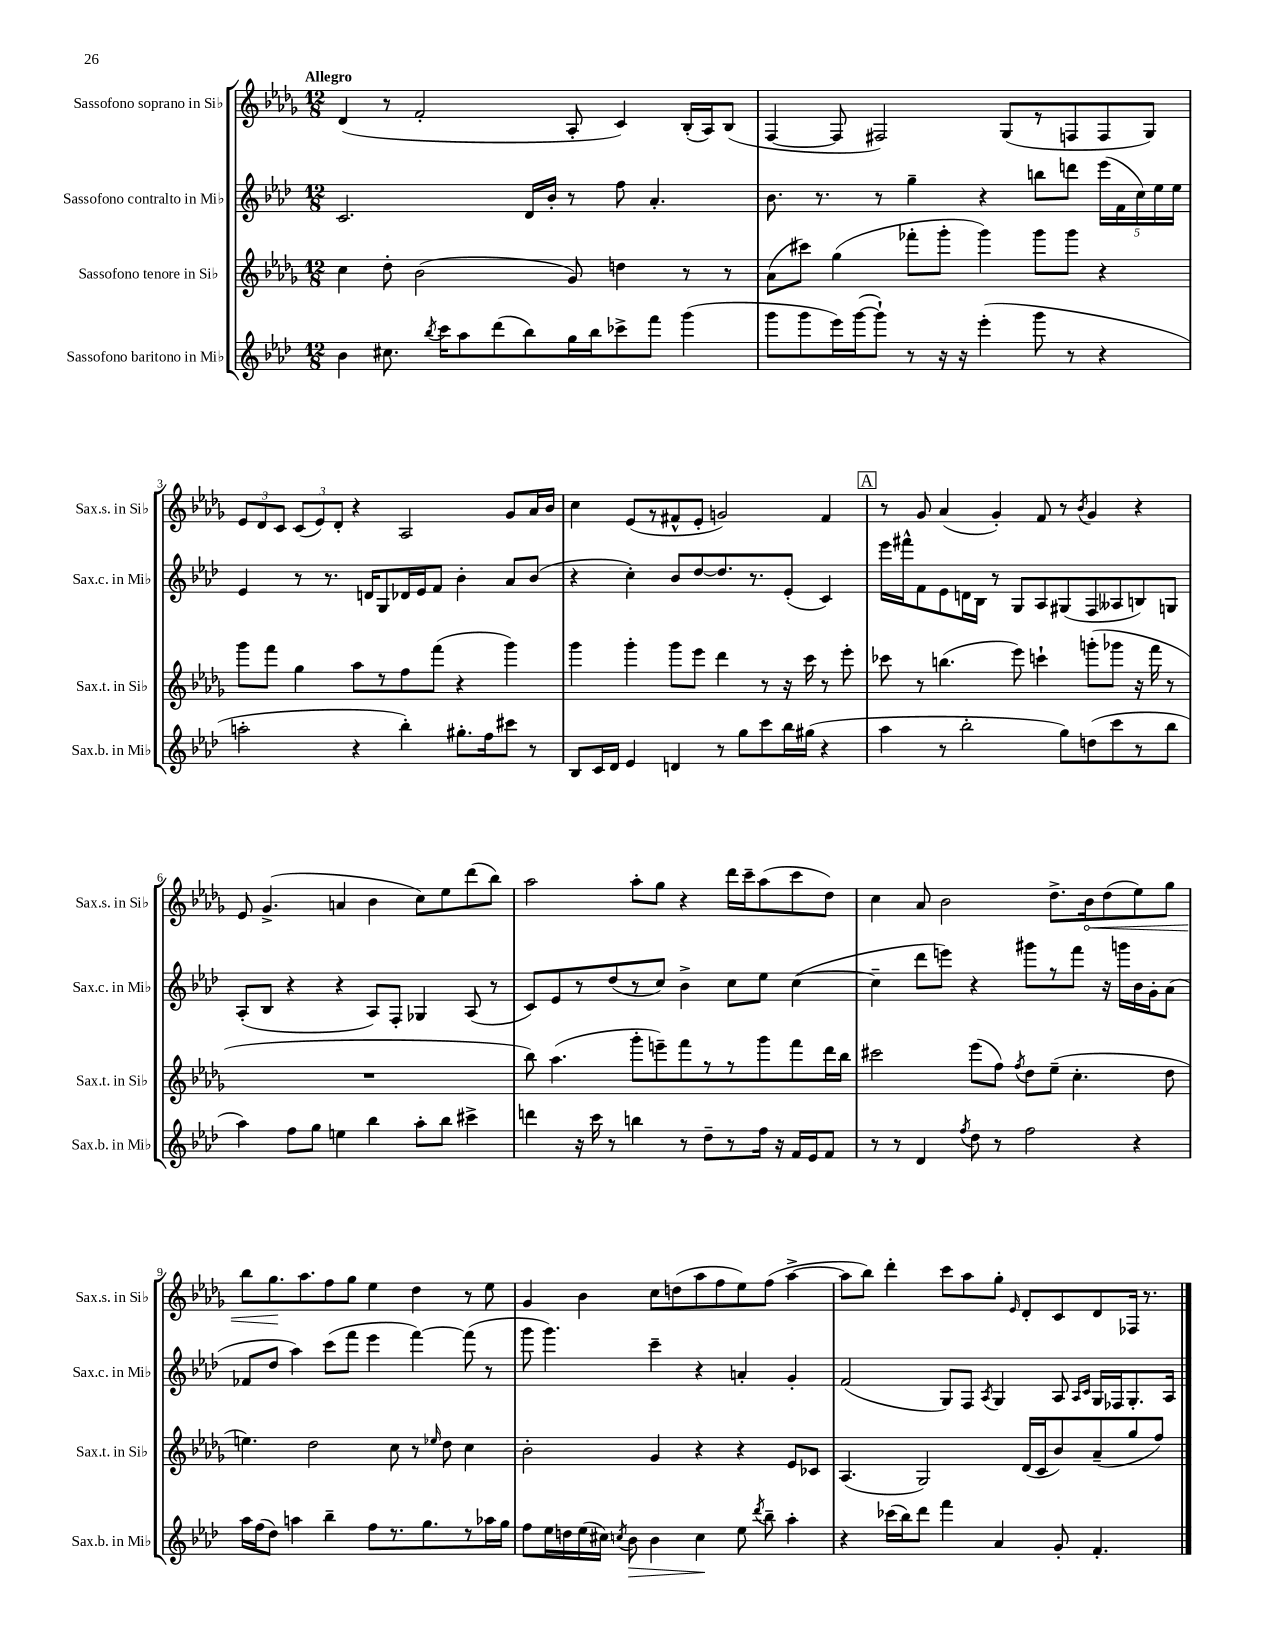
<<
\new StaffGroup <<
\new Staff = "s0" \with { instrumentName = "Sassofono soprano in Sib" shortInstrumentName = "Sax.s. in Sib" } {
    \clef treble \key des \major \numericTimeSignature \time 12/8 \tempo "Allegro"
    \autoBeamOff des'4( r8 f'2-. aes8-. c'4) bes16[-.( aes16) bes8]( |
    f4~ f8 fis2) ges8[( r8 f8 f8 ges8]) |
    \tuplet 3/2 { ees'8[ des'8 c'8] } \tuplet 3/2 { c'8[( ees'8) des'8]-. } r4 aes2 ges'8[ aes'16 bes'16] |
    c''4 ees'8[( r8 fis'8-^ ees'8]-. g'2) fis'4 |
    \mark \markup { \box "A" } r8 ges'8 aes'4( ges'4-.) f'8 r8 \acciaccatura { bes'8 } ges'4 r4 |
    ees'8 ges'4.->( a'4 bes'4 c''8[) ees''8 des'''8( bes''8]) |
    aes''2 aes''8[-. ges''8] r4 des'''16[ c'''16-- aes''8( c'''8 des''8]) |
    c''4 aes'8 bes'2 des''8.[-> \once \override Hairpin.circled-tip = ##t bes'16\< des''8( ees''8) ges''8] |
    bes''8[ ges''8.\! aes''8. f''8 ges''8] ees''4 des''4 r8 ees''8 |
    ges'4 bes'4 c''8[ d''8( aes''8 f''8 ees''8) f''8]( aes''4~-> |
    aes''8[ bes''8]) des'''4-. c'''8[ aes''8 ges''8]-. \grace { ees'16 } des'8[-. c'8 des'8 fes16] r8. \bar "|." |
}
\new Staff = "s1" \with { instrumentName = "Sassofono contralto in Mib" shortInstrumentName = "Sax.c. in Mib" } {
    \clef treble \key aes \major \numericTimeSignature \time 12/8
    \autoBeamOff c'2. des'16[ bes'16]-. r8 f''8 aes'4.-. |
    bes'8. r8. r8 g''4-- r4 b''8[ d'''8] \tuplet 5/4 { ees'''16[( f'16 c''16) ees''16 ees''16] } |
    ees'4 r8 r8. d'16[ g8 des'16 ees'16 f'8] bes'4-. aes'8[ bes'8]( |
    r4 c''4-.) bes'8[ des''8~ des''8. r8. ees'8]-.( c'4) |
    \mark \markup { \box "A" } ees'''16[ fis'''16-^ f'8 ees'8 d'16 bes16] r8 g8[ aes8 gis8( f8 aeses8 b8) g8] |
    aes8[-.( bes8] r4 r4 aes8[) f8]-. ges4 aes8( r8 |
    c'8[) ees'8 r8 des''8( r8 c''8]) bes'4-> c''8[ ees''8] c''4~( |
    c''4-- des'''8[ e'''8]) r4 gis'''8[ r8 f'''8] r16 g'''16[ bes'16 g'16-. aes'8]( |
    fes'8[ des''8] aes''4) c'''8[( f'''8] ees'''4 f'''4~) f'''8( r8 |
    g'''8 g'''4.) c'''4-- r4 a'4-. g'4-. |
    f'2( g8[) f8] \acciaccatura { aes8 } g4 aes8 \grace { aes16[ c'16] } g16[ fes16 g8.-. aes16] \bar "|." |
}
\new Staff = "s2" \with { instrumentName = "Sassofono tenore in Sib" shortInstrumentName = "Sax.t. in Sib" } {
    \clef treble \key des \major \numericTimeSignature \time 12/8
    \autoBeamOff c''4 des''8-. bes'2( ges'8) d''4 r8 r8 |
    aes'8[( cis'''8]) ges''4( fes'''8[-. ges'''8]-. ges'''4) ges'''8[ ges'''8] r4 |
    ges'''8[ f'''8] ges''4 aes''8[ r8 f''8 f'''8]( r4 ges'''4) |
    ges'''4 ges'''4-. ges'''8[ ees'''8] des'''4 r8 r16 c'''16 r8 ees'''8-. |
    \mark \markup { \box "A" } ces'''8 r8 b''4.( ees'''8) c'''4-! g'''8[-.( ges'''8] r16 f'''16 r8 |
    R1. |
    bes''8) aes''4.( ges'''8[-. e'''8--) f'''8 r8 r8 ges'''8 f'''8 des'''16 bes''16] |
    cis'''2 ees'''8[( f''8]) \acciaccatura { f''8 } des''8[ ees''8]--( c''4.-. des''8 |
    e''4.) des''2 c''8 r8 \grace { ees''16 } des''8 c''4 |
    bes'2-. ges'4 r4 r4 ees'8[ ces'8] |
    aes4.( ges2) des'16[( c'16 bes'8) aes'8--( ges''8 f''8]) \bar "|." |
}
\new Staff = "s3" \with { instrumentName = "Sassofono baritono in Mib" shortInstrumentName = "Sax.b. in Mib" } {
    \clef treble \key aes \major \numericTimeSignature \time 12/8
    \autoBeamOff bes'4 cis''8. \acciaccatura { bes''8 } c'''16[ aes''8 des'''8( bes''8) g''16 bes''16 ces'''8-> f'''8] g'''4( |
    g'''8[ g'''8 ees'''16) g'''16~( g'''8]-!) r8 r16 r16 ees'''4-.( g'''8 r8 r4 |
    a''2-. r4 bes''4-.) gis''8.[-. f''16 cis'''8] r8 |
    bes8[ c'16 des'16] ees'4 d'4 r8 g''8[ c'''8 bes''16 gis''16]( r4 |
    \mark \markup { \box "A" } aes''4 r8 bes''2-. g''8[) d''8( c'''8 r8 bes''8] |
    aes''4) f''8[ g''8] e''4 bes''4 aes''8[-. bes''8] cis'''4-> |
    d'''4 r16 c'''16 r8 b''4 r8 des''8[-- r8 f''16] r16 f'16[ ees'16 f'8] |
    r8 r8 des'4 \acciaccatura { f''8 } des''8 r8 f''2 r4 |
    aes''16[ f''16( des''8]) a''4 bes''4-- f''8[ r8. g''8. r8 aes''16 g''16] |
    f''8[ ees''16 d''16 ees''16( cis''16]) \acciaccatura { c''8 } bes'8\> bes'4 c''4\! ees''8 \acciaccatura { des'''8 } bes''8-- aes''4-. |
    r4 ces'''16[( bes''16) des'''8] f'''4 aes'4 g'8-. f'4.-. \bar "|." |
}
>>
>>
